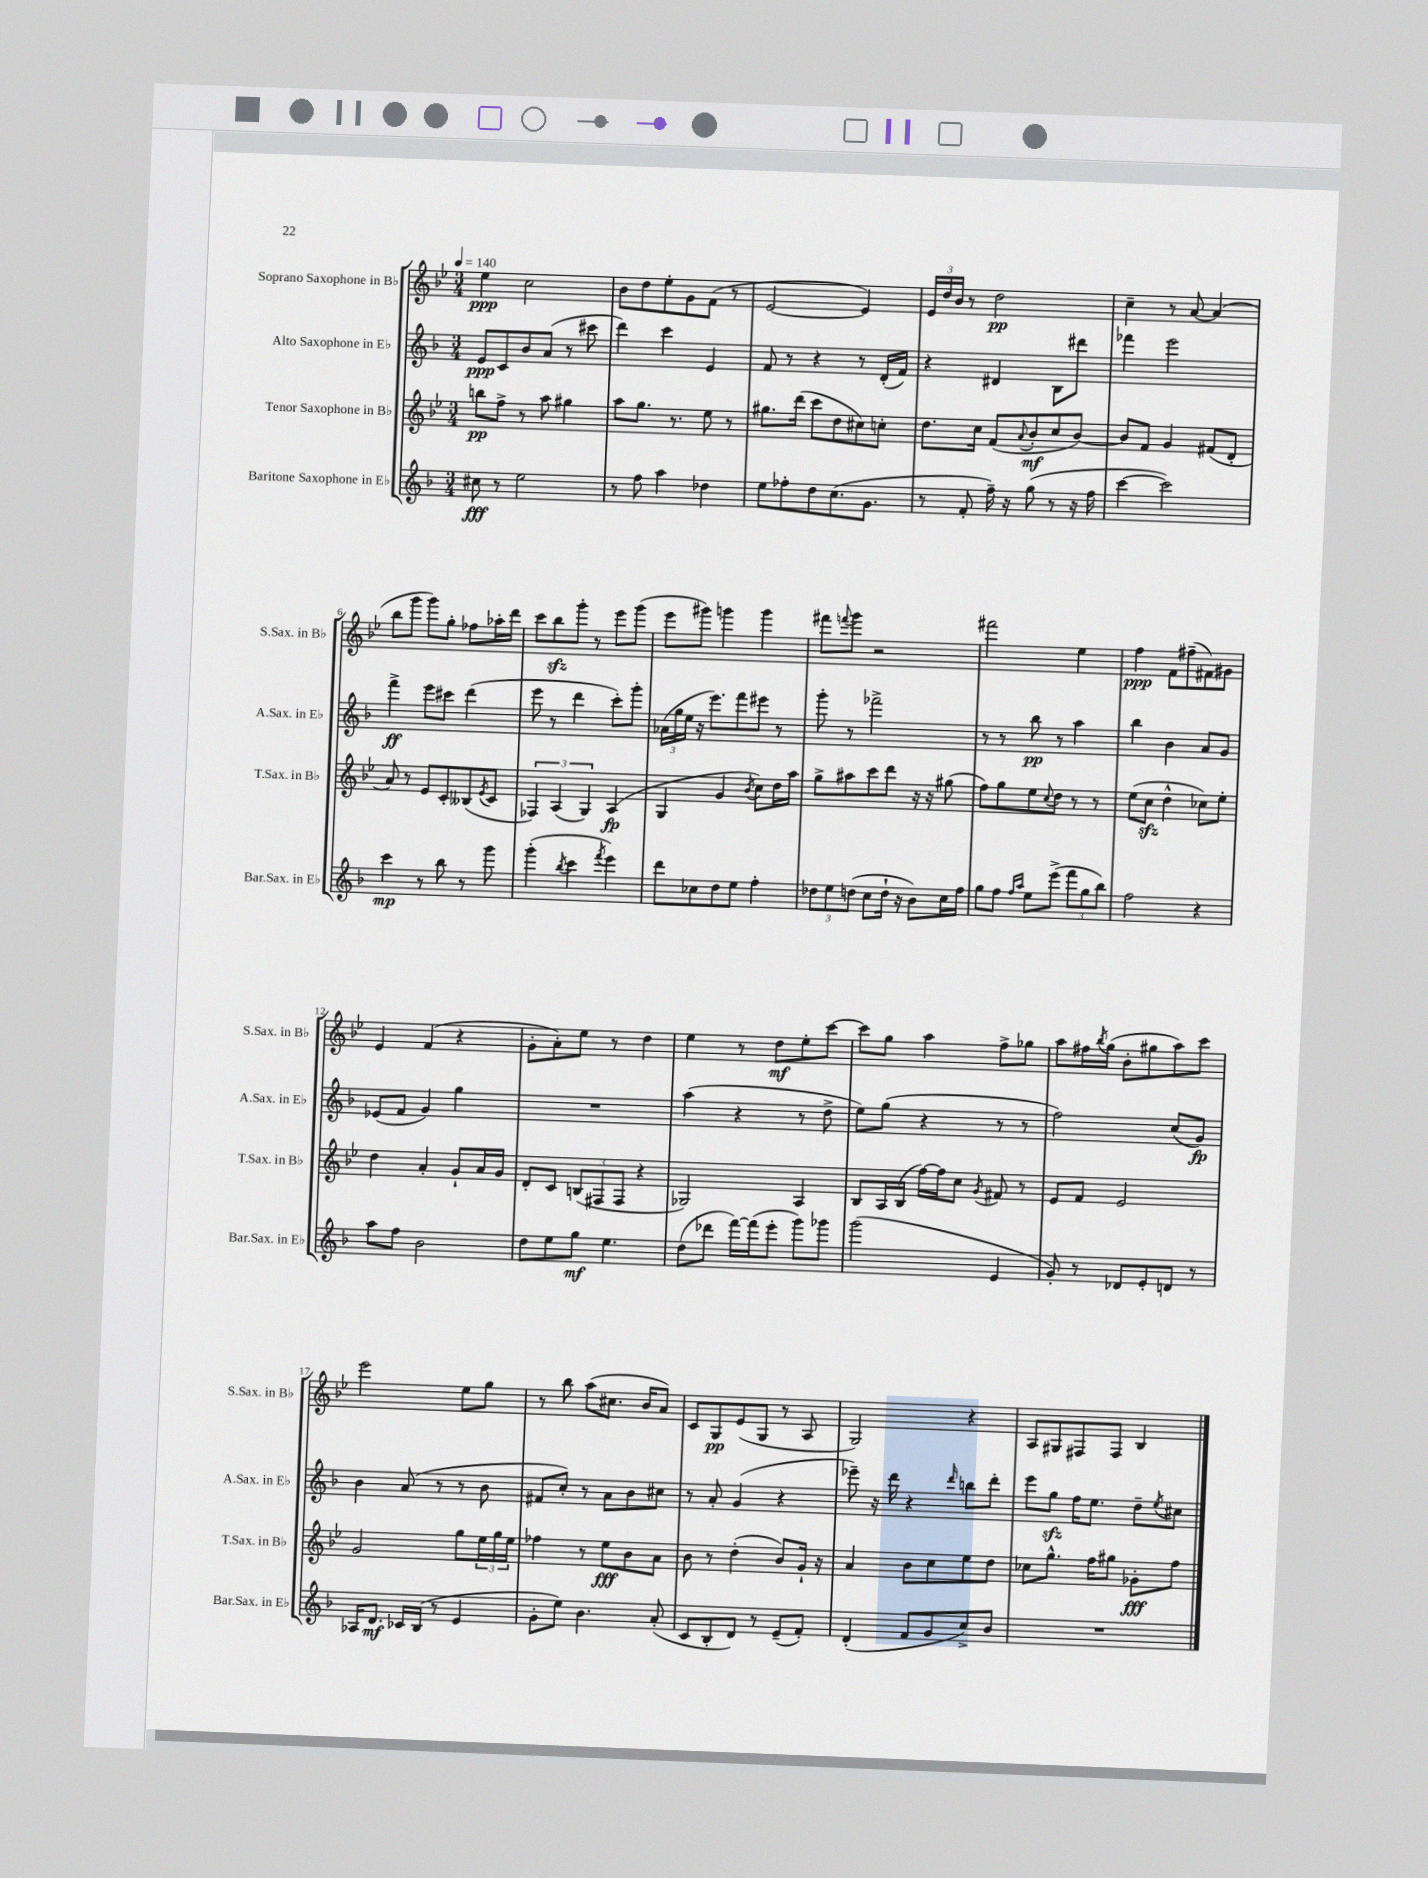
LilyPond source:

<<
\new StaffGroup <<
\new Staff = "s0" \with { instrumentName = "Soprano Saxophone in Bb" shortInstrumentName = "S.Sax. in Bb" } {
    \clef treble \key bes \major \numericTimeSignature \time 3/4 \tempo 4 = 140
    ees''4\ppp c''2 |
    bes'8 d''8 ees''8-. g'8 f'8( r8 |
    ees'2~ ees'4) |
    \tuplet 3/2 { ees'16 d''16 bes'16 } r8 d''2\pp |
    c''4-- r8 a'8~ a'4( |
    bes''8 g'''8 g'''8) g''8-. fes''8 aes''16-. d'''16 |
    c'''8 bes''8\sfz g'''8-. r8 ees'''8 g'''8( |
    ees'''8 gis'''8) g'''4 g'''4 |
    fis'''8 \appoggiatura { f'''8 } g'''8 r2 |
    fis'''2 ees''4 |
    f''4\ppp f'8 fis''8--( fis'8) gis'8 |
    ees'4 f'4( r4 |
    g'8-. a'8-.) ees''8 r8 d''4 |
    ees''4 r8 d''8\mf ees''8-. c'''8~ |
    c'''8 g''8 a''4 f''8-> ges''8 |
    a''8 fis''16 \acciaccatura { bes''8 } g''16( bes'8-. gis''8 a''8) c'''8 |
    ees'''2 ees''8 g''8 |
    r8 bes''8 a''8( cis''8. bes'16 a'8) |
    c'8 g8\pp ees'8( g8 r8 a8 |
    g2) r4 |
    a8 gis8 fis8 fis8 bes4 \bar "|." |
}
\new Staff = "s1" \with { instrumentName = "Alto Saxophone in Eb" shortInstrumentName = "A.Sax. in Eb" } {
    \clef treble \key f \major \numericTimeSignature \time 3/4
    e'8\ppp c'8 bes'8 a'8( r8 cis'''8 |
    d'''4) c'''4 e'4 |
    f'8 r8 r4 r8 d'16-.( f'16) |
    r4 dis'4 bes8 dis'''8 |
    fes'''4 e'''2 |
    f'''4->\ff e'''8 cis'''8 d'''4( |
    e'''8 r8 d'''4 c'''8-.) g'''8-. |
    \tuplet 3/2 { aes'16( g''16 e''16 } r16 e'''8.) f'''8 eis'''8 r8 |
    g'''8-. r8 fes'''2-> |
    r8 r8 bes''8\pp r8 a''4 |
    bes''4 bes'4 a'8 g'8 |
    ees'8( f'8 g'4) g''4 |
    R2. |
    a''4( r4 r8 d''8-> |
    e''8) g''8( r4 r8 r8 |
    f''2) c''8( g'8\fp) |
    bes'4 a'8( r8 r8 bes'8 |
    fis'8 c''8-.) r8 a'8 bes'8 cis''8 |
    r8 a'8-. g'4( r4 |
    ees'''8--) r16 d'''16 r4 \grace { d'''16 } b''8 d'''8-. |
    e'''8 g''8\sfz f''16 e''8. d''8-- \acciaccatura { e''8 } cis''8 \bar "|." |
}
\new Staff = "s2" \with { instrumentName = "Tenor Saxophone in Bb" shortInstrumentName = "T.Sax. in Bb" } {
    \clef treble \key bes \major \numericTimeSignature \time 3/4
    b''8\pp f''8-> r8 a''8 gis''4 |
    a''8 g''8. r8. ees''8 r8 |
    gis''8. d'''16( c'''8 d''8 cis''8) c''8-. |
    d''8. c''16 f'8( \appoggiatura { a'8 } bes'8-.\mf c''8 bes'8~) |
    bes'8 f'8 g'4 fis'8( d'8-. |
    a'8) r8 ees'8 c'8-. beses8( \acciaccatura { ees'8 } c'8 |
    \tuplet 3/2 { fes4) a4( g4) } a4\fp( |
    g4 g'4 \acciaccatura { bes'8 } c''8) d''16 a''16 |
    g''8-> ais''8 c'''8 d'''8 r16 r16 gis''8( |
    f''8) g''8 ees''8 \appoggiatura { c''8 } d''8 r8 r8 |
    ees''8( c''8\sfz d''4-^ ces''8) ees''8-. |
    d''4 a'4-. g'8-! a'16 g'16 |
    d'8-. c'8 \tuplet 3/2 { b8( fis8 fis8 } r4 |
    ges2) a4 |
    bes8 a16 bes16( f''16~) f''16 c''8 \acciaccatura { g'8 } fis'8 r8 |
    ees'8 f'8 ees'2 |
    g'2 g''8 \tuplet 3/2 { ees''16 g''16 ees''16 } |
    fes''4 r8 ees''8\fff bes'8 a'8 |
    bes'8 r8 d''4-.( bes'8) g'16-! r16 |
    a'4 bes'8 c''8 ees''8 d''8 |
    ces''8 g''8.-^ f''16 gis''8 ges'8-.\fff f''8 \bar "|." |
}
\new Staff = "s3" \with { instrumentName = "Baritone Saxophone in Eb" shortInstrumentName = "Bar.Sax. in Eb" } {
    \clef treble \key f \major \numericTimeSignature \time 3/4
    cis''8\fff r8 e''2 |
    r8 f''8 a''4 des''4 |
    e''8 fes''8-. d''8 c''8.( g'8. |
    r8 f'8-. f''16--) r16 g''8( r8 r16 f''16 |
    c'''4~ c'''2) |
    c'''4\mp r8 bes''8 r8 g'''8 |
    g'''4-.( \acciaccatura { bes''8 } c'''4 \acciaccatura { f'''8 } e'''4) |
    d'''8 ces''8 d''8 e''8 f''4-. |
    \tuplet 3/2 { des''8 e''8 d''8( } c''8 d''16-! r16 bes'8) c''16 f''16 |
    g''8 f''8 \grace { f''16 a''16 } e''8 e'''8->( \tuplet 3/2 { f'''8 g''8 bes''8) } |
    f''2 r4 |
    a''8 f''8 bes'2 |
    d''8 e''8 g''8\mf e''4. |
    d''8( des'''8 f'''16~) f'''16( e'''8-. g'''8) ges'''8 |
    g'''2( e'4 |
    g'8-.) r8 des'8 e'8-. d'8 r8 |
    aes16 d'8.\mf ces'16 bes16( r8 e'4 |
    g'8-. e''8) bes'4. a'8-.( |
    c'8 bes8-. d'8) r8 e'8--( f'8-.) |
    d'4-.( f'8 g'8 c''8->) bes'8 |
    R2. \bar "|." |
}
>>
>>
